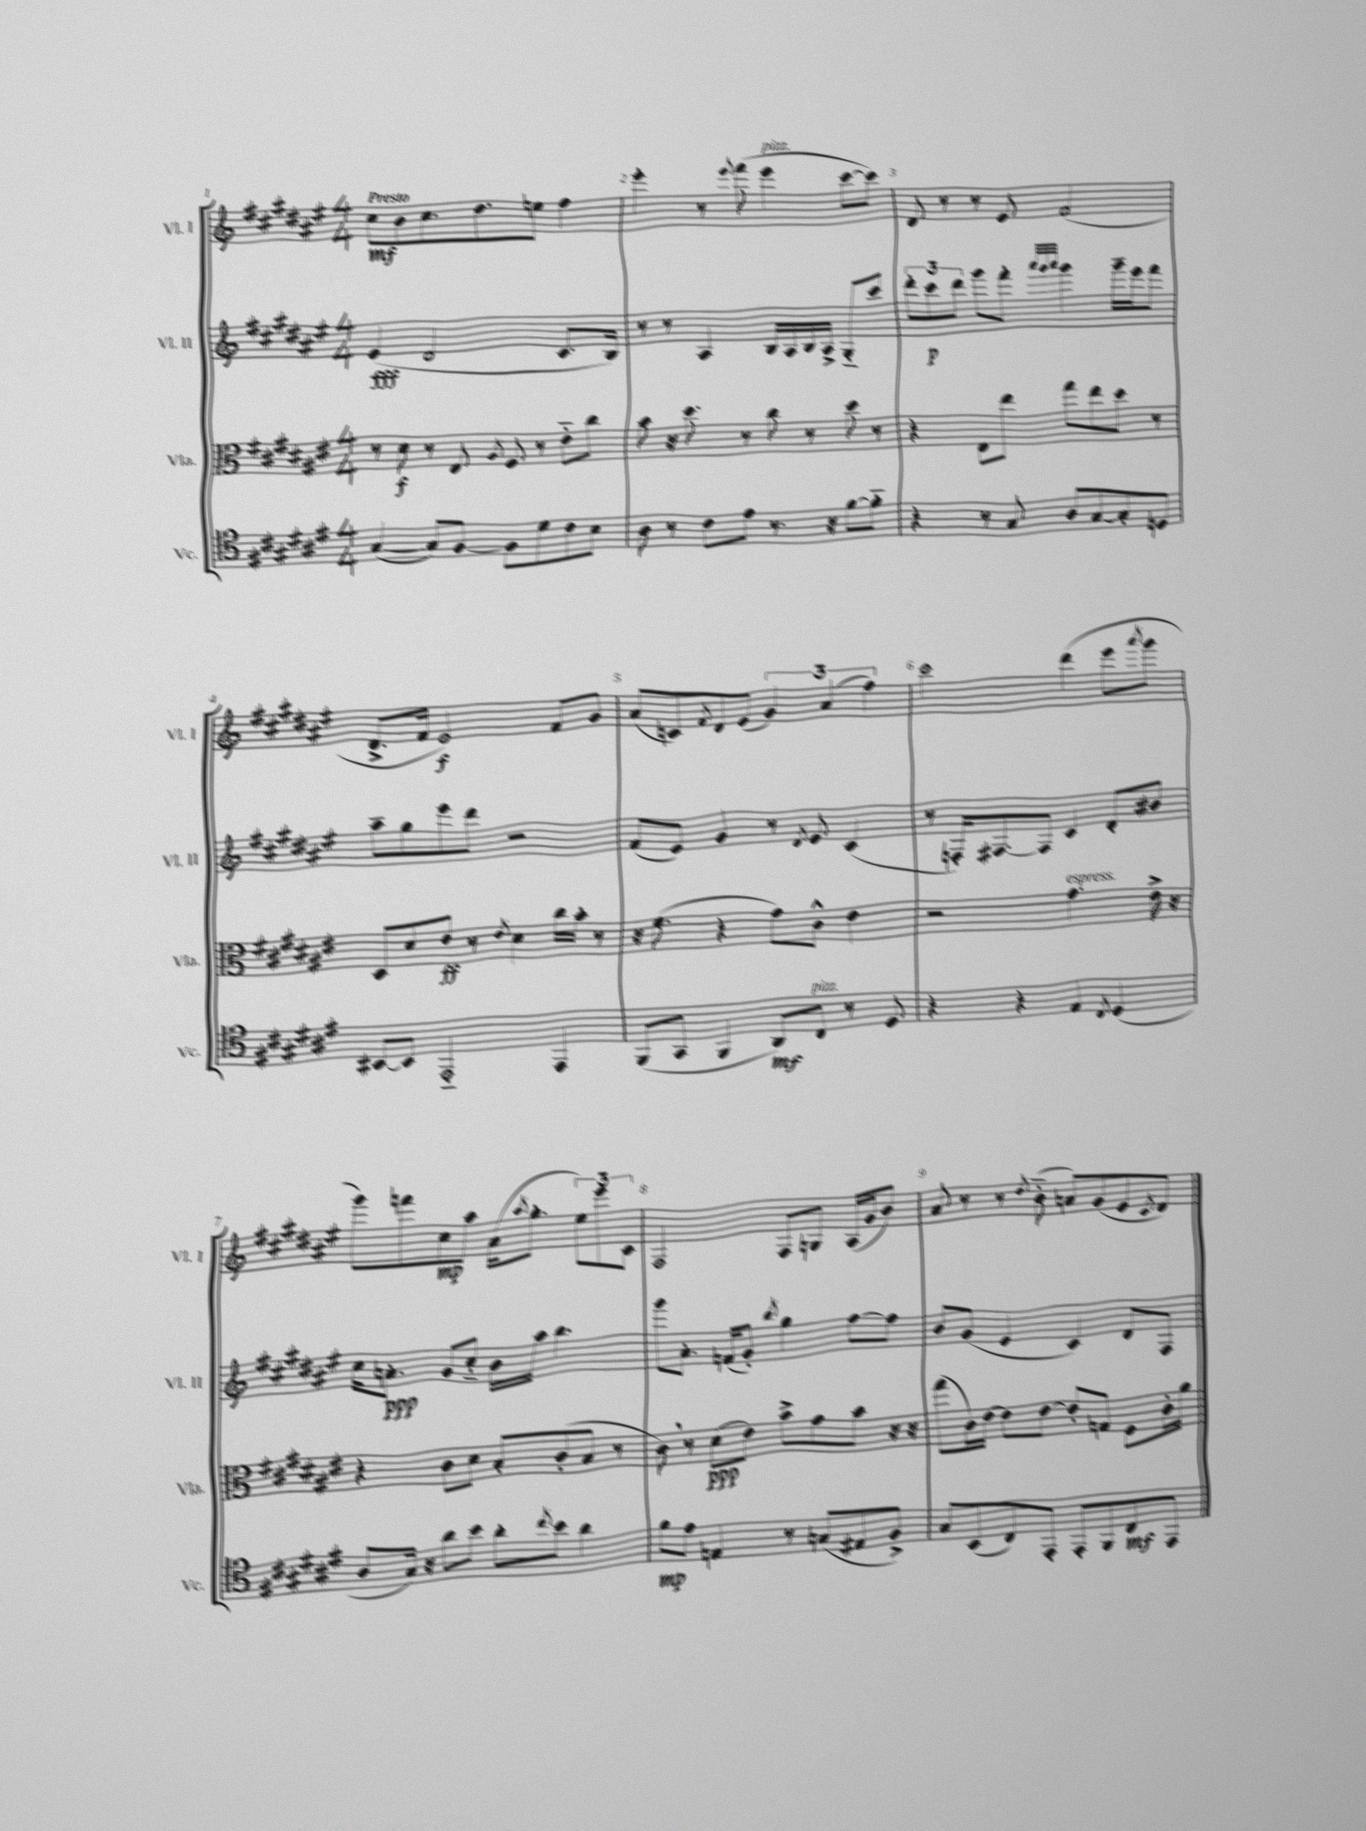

**kern	**kern	**kern	**kern
*staff4	*staff3	*staff2	*staff1
*clefC4	*clefC3	*clefG2	*clefG2
*k[f#c#g#d#a#e#]	*k[f#c#g#d#a#e#]	*k[f#c#g#d#a#e#]	*k[f#c#g#d#a#e#]
*M4/4	*M4/4	*M4/4	*M4/4
([4G#	8r	(4e#	8cc#
.	8d#	.	8b
8G#])	8r	2d#	8.cc#
[8F#	8E#	.	.
.	.	.	8.dd#
.	8qA#	.	.
8F#]	8F#	.	.
8d#	8r	.	8ee
8c#	8e#'~	8.c#	4ff#
8B	8cc#	.	.
.	.	16B)	.
=	=	=	=
8A#	8b	8r	4eee#'
8r	16r	8r	.
.	8.dd#	.	.
8c#	.	4A#	8r
.	.	.	8qqeee#
8e#	8r	.	(8fff#
8.r	8cc#	16B	4eee#
.	.	16A#	.
.	8r	16B	.
16r	.	16A#^	.
[8f#	8dd#	8G#'~	[8ccc#
8f#'~]	8r	8ccc#	8ccc#])
=	=	=	=
4r	4r	12ddd#'	8d#
.	.	12ccc#	.
.	.	.	8r
.	.	12ddd#	.
8r	8E#	8ggg#	8r
8G#	8ee#	8fff#'	8e#
.	.	32qqaaa#	.
.	.	32qqggg#	.
.	.	32qqaaa#	.
8A#	8gg#	4ggg#	(2f#
[8G#	8ee#	.	.
8G#']	8dd#	16ggg#~	.
.	.	16eee#	.
8D	8r	8fff#	.
=	=	=	=
[8BB#	8D#	8aa#~	8.d#^
8BB#]	8d#	8gg#	.
.	.	.	16f#
2EE#'~	8e#	8eee#	2e#)
.	8r	8ddd#	.
.	8qe#	.	.
.	4d#	2r	.
4EE#	16cc#	.	8f#
.	16b'	.	.
.	8r	.	8g#
=	=	=	=
(8FF#	16r	(8f#	(8a#
.	(8.f#	.	.
8GG#	.	8e#)	8c)
.	.	.	8qf#
4FF#	4r	4g#	8d#
.	.	.	(8e#
8AA#)	8g#)	8r	6g#)
.	.	8qd#	.
8C#	8c#^^	8e#	.
.	.	.	(6a#
8r	4e#	(4c#	.
.	.	.	6ff#)
8D#	.	.	.
=	=	=	=
4r	2r	8r	2ccc#
.	.	16F')	.
.	.	[8.F#	.
4r	.	.	.
.	.	8F#]	.
4E#	4.g#	4c#	(4ddd#
8qC#	.	.	.
(4D#	.	8d#'	8eee#
.	.	.	8qaaa#
.	16e#^	8b#	8ggg#
.	16r	.	.
=	=	=	=
8A#	4r	16cc#	8ggg#)
.	.	8.a'	.
16G#)	.	.	8fff
16r	.	.	.
8a#	8c#	8g#	8cc#
8b	8d#	8cc#'~	8aa#
8a#'	8B'	16b	(16a#
.	.	.	8qaa#
.	.	16aa#	8.gg#'
8qcc#	.	.	.
8b	(8c#'	4.bb	.
4a#	8B	.	12ee#)
.	.	.	12eee#
.	8r	.	.
.	.	.	12c#
=	=	=	=
8f#	8c#)	8ggg#	2F#
8e#	8r	8.a#'	.
4E	(8d#	.	.
.	.	(16f	.
.	8e#)	8g#')	.
.	.	8qbb	.
8r	8b^	4gg#	8F#
(8G	8g#	.	8G
8E#	8b	[8ff#	(16A#
.	.	.	16g#
8F#^)	16r	8ff#]	8b)
.	16r	.	.
=	=	=	=
8G#	(8gg#	8b	8a#
(8BB	16c#)	(8g#	8r
.	[16e#	.	.
8C#)	8e#]	4e#	8r
.	.	.	8qdd#
8EE#'	[8e#	.	(8b'~
8EE#'	8e#']	4c#)	8a)
8FF#	8G	.	(8g#
8C#	8F#	8d#	8e#
.	.	.	8qc#
8EE#	16c#'	8F#	8d#)
.	16a#	.	.
==	==	==	==
*-	*-	*-	*-
